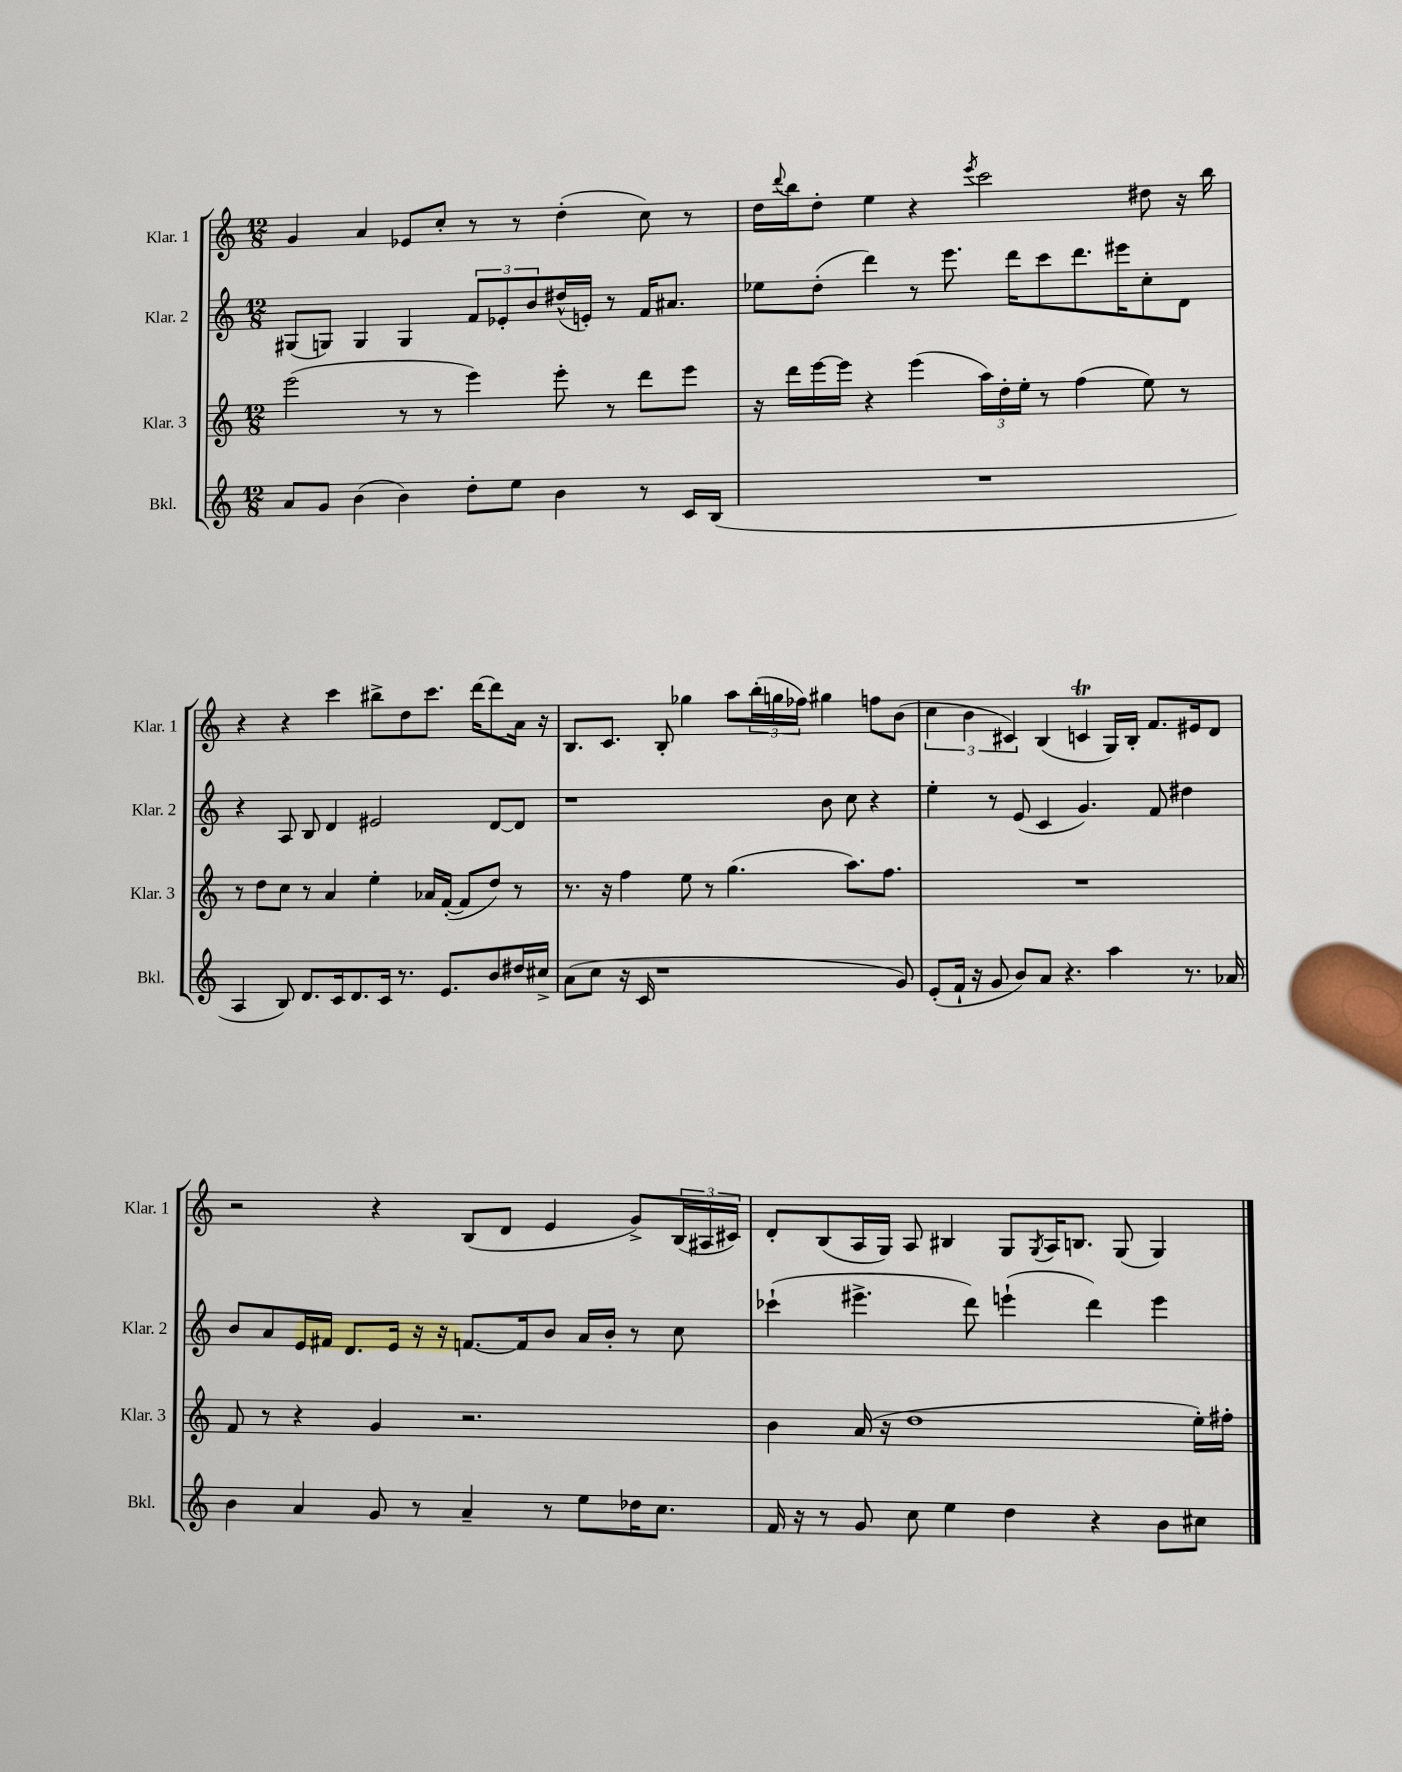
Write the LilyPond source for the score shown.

<<
\new StaffGroup <<
\new Staff = "s0" \with { instrumentName = "Klar. 1" shortInstrumentName = "Klar. 1" } {
    \clef treble \key c \major \numericTimeSignature \time 12/8
    g'4 a'4 ees'8 c''8-. r8 r8 d''4-.( c''8) r8 |
    d''16 \appoggiatura { d'''8 } b''16 d''8-. e''4 r4 \acciaccatura { e'''8 } c'''2 dis''8 r16 b''16 |
    r4 r4 c'''4 bis''8-> d''8 c'''8. d'''16~ d'''8 a'16 r16 |
    b8. c'8. b8-. ges''4 a''8 \tuplet 3/2 { b''16-.( g''16 fes''16) } gis''4 f''8 b'8( |
    \tuplet 3/2 { c''4 b'4 cis'4) } b4( c'4\trill g16) b16-. f'8. eis'16 d'8 |
    r2 r4 b8( d'8 e'4 g'8->) \tuplet 3/2 { b16( ais16 cis'16) } |
    d'8-. b8( a16 g16) a8 bis4 g8 \acciaccatura { g8 } a16 b8. g8( g4) \bar "|." |
}
\new Staff = "s1" \with { instrumentName = "Klar. 2" shortInstrumentName = "Klar. 2" } {
    \clef treble \key c \major \numericTimeSignature \time 12/8
    gis8( g8) g4 g4 \tuplet 3/2 { f'8 ees'8-. b'8 } dis''16-^( e'16-.) r8 f'16 ais'8. |
    ees''8 d''8-.( d'''4) r8 e'''8. d'''16 c'''8 d'''8. eis'''16 c''8-. d'8 |
    r4 a8 b8 d'4 eis'2 d'8~ d'8 |
    r1 b'8 c''8 r4 |
    e''4-. r8 e'8( c'4 g'4.) f'8 dis''4 |
    b'8 a'8 e'16 fis'16 d'8. e'16 r16 r16 f'8.~ f'16 b'8 a'16 b'16-. r8 c''8 |
    ces'''4-!( eis'''4.-> d'''8) e'''4-!( d'''4) e'''4 \bar "|." |
}
\new Staff = "s2" \with { instrumentName = "Klar. 3" shortInstrumentName = "Klar. 3" } {
    \clef treble \key c \major \numericTimeSignature \time 12/8
    e'''2( r8 r8 e'''4) e'''8-. r8 d'''8 e'''8 |
    r16 d'''16 e'''16~ e'''16 r4 e'''4( \tuplet 3/2 { a''16) d''16-. e''16-. } r8 f''4( e''8) r8 |
    r8 d''8 c''8 r8 a'4 e''4-. aes'16 f'16~-.( f'8 d''8) r8 |
    r8. r16 f''4 e''8 r8 g''4.( a''8.) f''8. |
    R1. |
    f'8 r8 r4 g'4 r2. |
    b'4 a'16( r16 d''1 e''16-.) fis''16-. \bar "|." |
}
\new Staff = "s3" \with { instrumentName = "Bkl." shortInstrumentName = "Bkl." } {
    \clef treble \key c \major \numericTimeSignature \time 12/8
    a'8 g'8 b'4( b'4) d''8-. e''8 b'4 r8 c'16 b16( |
    R1. |
    a4 b8) d'8. c'16 d'8. c'16 r8. e'8. b'8 dis''16 cis''16-> |
    a'8( c''8 r16 c'16 r1 g'8) |
    e'8-.( f'16-! r16 g'8 b'8) a'8 r4. a''4 r8. aes'16 |
    b'4 a'4 g'8 r8 a'4-- r8 e''8 des''16 c''8. |
    f'16 r16 r8 g'8 c''8 e''4 d''4 r4 b'8 cis''8 \bar "|." |
}
>>
>>
\layout { \context { \Score \remove "Bar_number_engraver" } }
